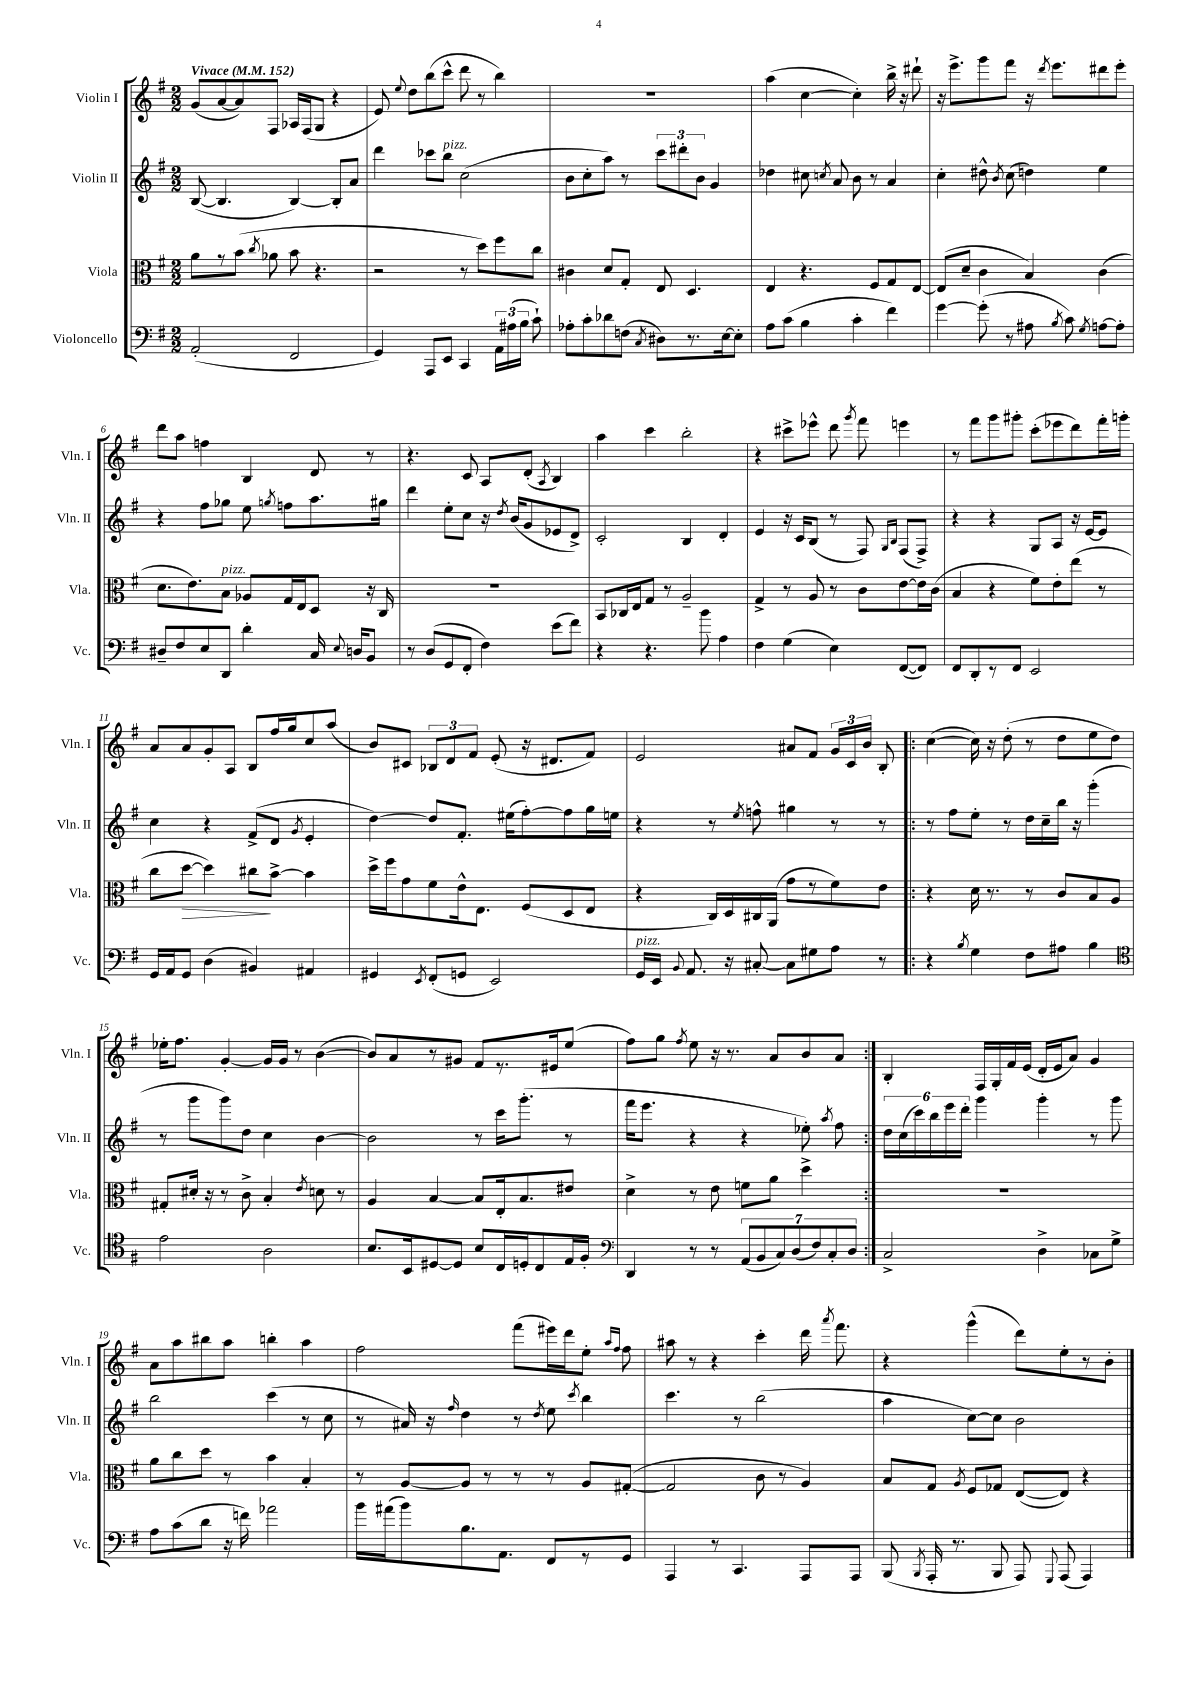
<<
\new StaffGroup <<
\new Staff = "s0" \with { instrumentName = "Violin I" shortInstrumentName = "Vln. I" } {
    \clef treble \key g \major \numericTimeSignature \time 2/2 \tempo "Vivace" 4 = 152
    \autoBeamOff g'8[( a'8~ a'8) fis8] aes16[ fis16( g8] r4 |
    e'8) \appoggiatura { e''8 } d''8[ b''8( c'''8]-^ d'''8 r8 b''4) |
    R1 |
    a''4( c''4~ c''4-.) b''16-> r16 dis'''8-! |
    r16 e'''8.[-> g'''8 fis'''8] r16 \acciaccatura { d'''8 } e'''8.[ dis'''8 e'''8]-. |
    d'''8[ a''8] f''4 b4 d'8 r8 |
    r4. c'8 a8[ d'8]-.( \acciaccatura { a8 } b4) |
    a''4 c'''4 b''2-. |
    r4 cis'''8[-> ees'''8]-^ d'''8 \acciaccatura { g'''8 } fis'''8 e'''4 |
    r8 fis'''8[ g'''8 gis'''8]-. c'''8[-.( ees'''8 d'''8) fis'''16-. g'''16]-. |
    a'8[ a'8 g'8-. a8] b8[ fis''16 g''16 c''8 a''8]( |
    b'8[) cis'8] \tuplet 3/2 { bes8[ d'8 fis'8] } e'8-.( r16 dis'8.[ fis'8]) |
    e'2 ais'8[ fis'8] \tuplet 3/2 { g'16[ c'16 b'16] } b8-. |
    \repeat volta 2 { c''4~( c''16) r16 d''8-.( r8 d''8[ e''8 d''8]) |
    ees''16[-. fis''8.] g'4~-. g'16[ g'16] r8 b'4~( |
    b'8[) a'8 r8 gis'8] fis'8[ r8. eis'16 e''8]( |
    fis''8[) g''8] \acciaccatura { fis''8 } e''8 r16 r8. a'8[ b'8 a'8] | }
    b4-. fis16[ g16-. fis'16 e'16]( d'16[-. e'16 a'8]) g'4 |
    a'8[ a''8 bis''8 a''8] b''4-. a''4 |
    fis''2 fis'''8[( eis'''16) d'''16 e''8]-. \grace { a''16[ fis''16] } fis''8 |
    ais''8 r8 r4 c'''4-. d'''16 \acciaccatura { a'''8 } fis'''8. |
    r4 g'''4-^( d'''8[) e''8-. r8 b'8]-. \bar "|." |
}
\new Staff = "s1" \with { instrumentName = "Violin II" shortInstrumentName = "Vln. II" } {
    \clef treble \key g \major \numericTimeSignature \time 2/2
    \autoBeamOff b8~( b4. b4~) b8[-. a'8] |
    d'''4 ces'''8[ b''8]^\markup { \italic "pizz." } c''2( |
    b'8[ c''8-. a''8]) r8 \tuplet 3/2 { c'''8[ dis'''8-. b'8] } g'4 |
    des''4 cis''8 \acciaccatura { c''8 } a'8 b'8 r8 a'4 |
    c''4-. dis''8-^ \acciaccatura { b'8 } c''8( d''4) e''4 |
    r4 fis''8[ ges''8] e''8 \acciaccatura { g''8 } f''8[ a''8. gis''16] |
    d'''4 e''8[-. c''8] r16 \acciaccatura { d''8 } b'16[( g'8 ees'8 d'8]->) |
    c'2-. b4 d'4-. |
    e'4 r16 c'16[ b8]( r8 fis8) \grace { g16[ b16] } fis8[( fis8]->) |
    r4 r4 g8[ a8] r16 e'16[~ e'8] |
    c''4 r4 fis'8[->( d'8] \acciaccatura { g'8 } e'4-. |
    d''4~) d''8[ fis'8.]-. eis''16[( fis''8~-.) fis''8 g''16 e''16] |
    r4 r8 \acciaccatura { e''8 } f''8-^ gis''4 r8 r8 |
    \repeat volta 2 { r8 fis''8[ e''8]-. r8 d''16[ c''16-- b''16] r16 g'''4-.( |
    r8 g'''8[ g'''8) d''8] c''4 b'4~ |
    b'2 r8 c'''16[ g'''8.]-.( r8 |
    fis'''16[ e'''8.] r4 r4 ees''8-.) \acciaccatura { a''8 } fis''8 | }
    \tuplet 6/4 { d''16[ c''16( c'''16) b''16 e'''16 d'''16]-. } g'''4 g'''4-. r8 g'''8 |
    b''2 c'''4( r8 c''8 |
    r8 ais'16) r16 \grace { fis''16 } d''4 r8 \acciaccatura { d''8 } e''8 \acciaccatura { c'''8 } b''4 |
    c'''4. r8 b''2( |
    a''4 c''8[~) c''8] b'2 \bar "|." |
}
\new Staff = "s2" \with { instrumentName = "Viola" shortInstrumentName = "Vla." } {
    \clef alto \key g \major \numericTimeSignature \time 2/2
    \autoBeamOff a'8[ r8 b'8]( \acciaccatura { c''8 } aes'8 b'8 r4. |
    r2 r8 d''8[) fis''8 c''8] |
    cis'4 d'8[ g8]-. e8 d4. |
    e4 r4. fis8[ g8 e8]~ |
    e8[( d'8]-- c'4 b4) c'4( |
    d'8.[ e'8.) b8]^\markup { \italic "pizz." } aes8[ g16 e16 d8] r16 c16 |
    R1 |
    b,8[ ces16 e16 g8] r8 a2-- |
    g4-> r8 a8 r8 c'8[ e'8~ e'16 c'16]( |
    b4 r4 fis'8[) e'8-. e''8]( r8 |
    c''8[ d''8]~\> d''4) cis''8[\! b'8]~-> b'4 |
    d''16[-> fis''16 g'8 fis'8 e'16-^ e8.] fis8[( d8 e8] |
    r4 c16[) d16 cis16 a,16]( g'8[ r8 fis'8) e'8] |
    \repeat volta 2 { r4 d'16 r8. r8 c'8[ b8 a8] |
    gis8[-. dis'16]-. r16 r8 c'8-> b4-. \acciaccatura { e'8 } d'8 r8 |
    a4 b4~ b8[ e16-. b8. eis'8] |
    d'4-> r8 e'8 f'8[ a'8] d''4-> | }
    R1 |
    a'8[ c''8 d''8] r8 b'4 b4-. |
    r8 a8[~ a8] r8 r8 r8 a8[ gis8]~-.( |
    gis2 c'8 r8 a4) |
    b8[ g8] \acciaccatura { a8 } fis8[ ges8] e8[~( e8]) r4 \bar "|." |
}
\new Staff = "s3" \with { instrumentName = "Violoncello" shortInstrumentName = "Vc." } {
    \clef bass \key g \major \numericTimeSignature \time 2/2
    \autoBeamOff a,2-.( fis,2 |
    g,4) a,,8[ e,8] c,4 \tuplet 3/2 { a,16[ ais16( b16] } c'8-!) |
    aes8[-. c'8-. des'8 f8]( \acciaccatura { c8 } dis8[) r8. e16~ e8]-. |
    a8[ c'8]( b4 c'4-. fis'4) |
    g'4~ g'8-.( r8 ais8 \acciaccatura { b8 } c'8) \acciaccatura { g8 } a8[~ a8]-. |
    dis8[-- fis8 e8 d,8] d'4-. c16 \appoggiatura { e8 } d16[ b,8] |
    r8 d8[( g,8 fis,8]-. fis4) e'8[( fis'8]) |
    r4 r4. b'8 a4 |
    fis4 g4( e4) fis,8[~( fis,8]) |
    fis,8[ d,8-. r8 fis,8] e,2 |
    g,16[ a,16 g,8] d4( bis,4) ais,4 |
    gis,4 \acciaccatura { e,8 } fis,8[-.( g,8] e,2) |
    g,16[^\markup { \italic "pizz." } e,16] \appoggiatura { b,8 } a,8. r16 cis8~-. cis8[ gis8 a8] r8 |
    \repeat volta 2 { r4 \acciaccatura { b8 } g4 fis8[ ais8] b4 |
    \clef tenor e'2 a2 |
    b8.[ b,16 dis8~ dis8] b8[ c16 d16-. c8 e16 fis16]-. |
    \clef bass d,4 r8 r8 \tuplet 7/4 { a,8[( b,8 c8) d8( fis8) c8-. d8] } | }
    c2-> d4-> ces8[ g8]-> |
    a8[ c'8( d'8] r16 f'16) aes'2 |
    b'16[ ais'16( b'8) b8. a,8.] fis,8[ r8 g,8] |
    a,,4 r8 c,4. a,,8[ a,,8] |
    b,,8( \acciaccatura { b,,8 } a,,16-. r8. b,,8 a,,8) \appoggiatura { g,,8 } a,,8( a,,4) \bar "|." |
}
>>
>>
